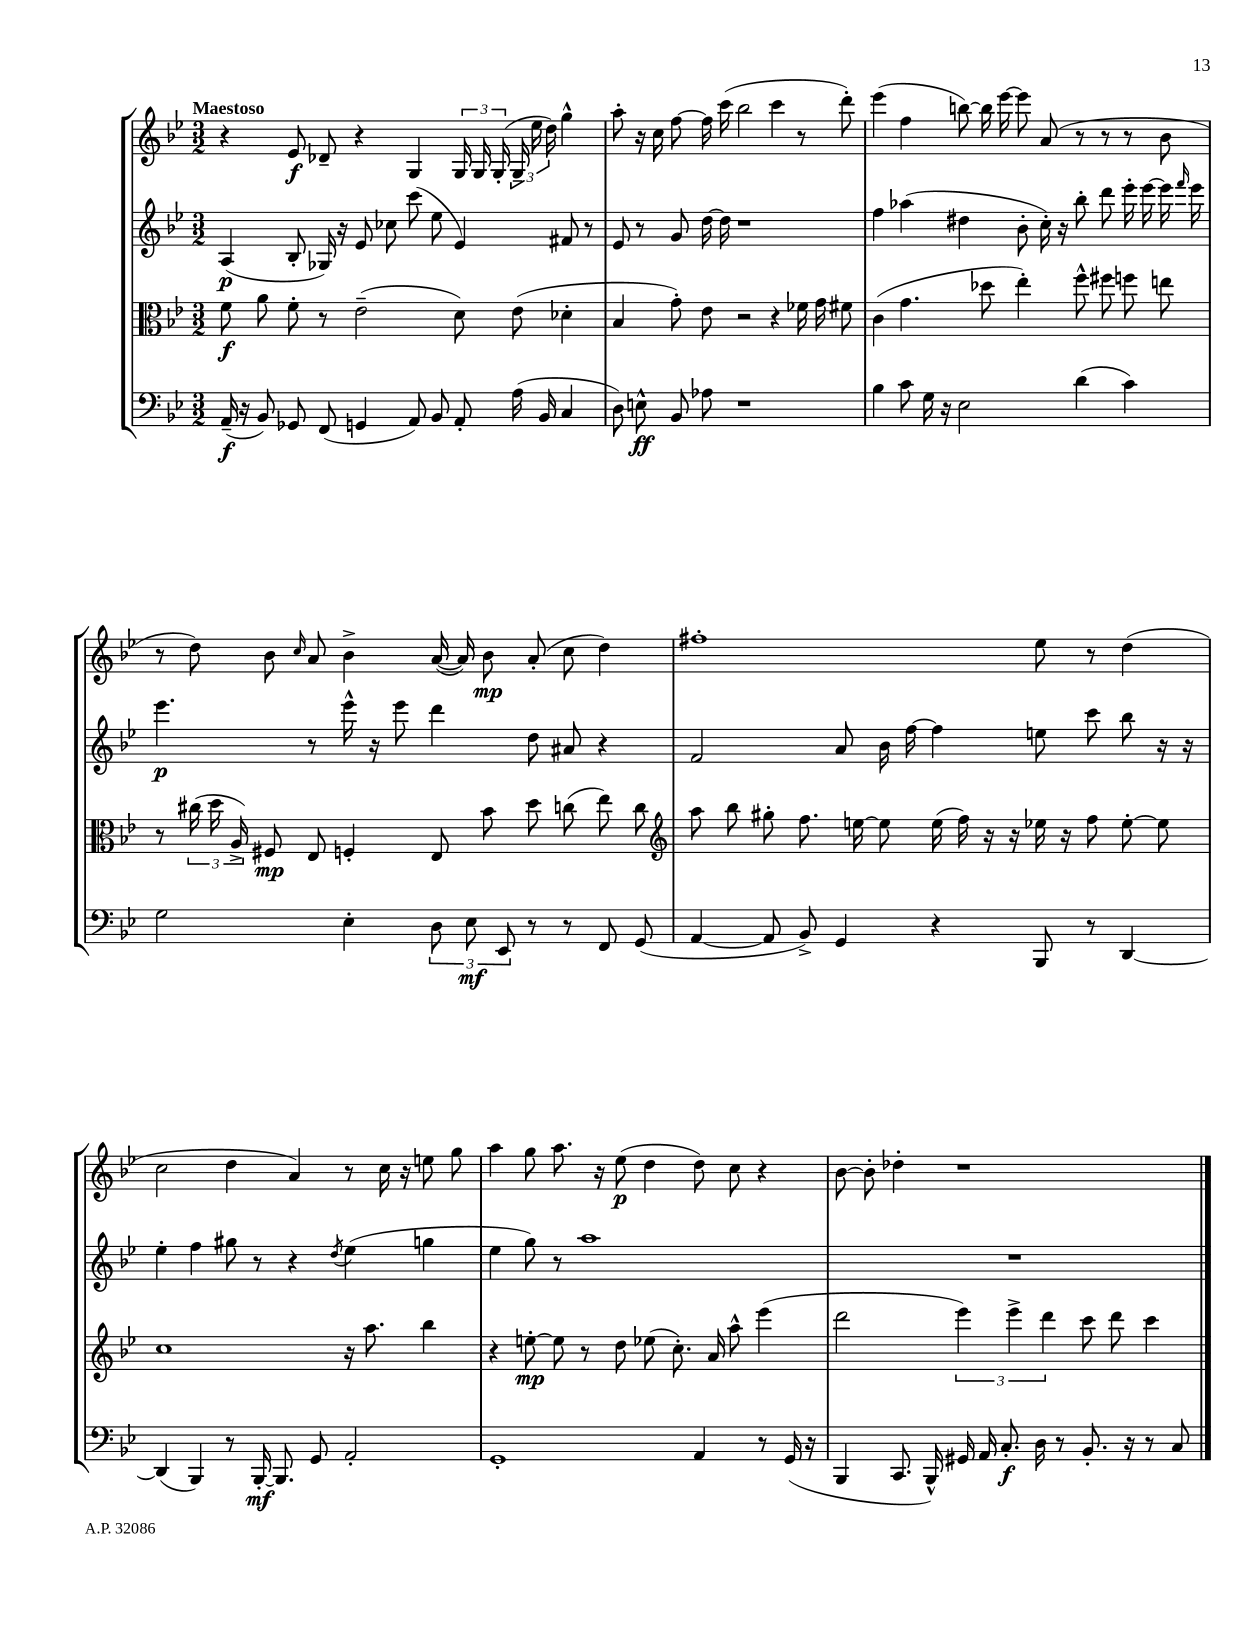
<<
\new StaffGroup <<
\new Staff = "s0" {
    \clef treble \key bes \major \numericTimeSignature \time 3/2 \tempo "Maestoso"
    \autoBeamOff r4 ees'8\f des'8-- r4 g4 \tuplet 3/2 { g16 g16 g16-.( } \tuplet 3/2 { g16-- ees''16 d''16) } g''4-^ |
    a''8-. r16 c''16 f''8~ f''16 c'''16( bes''2 c'''4 r8 d'''8-.) |
    ees'''4( f''4 b''8~) b''16 ees'''16~ ees'''8 a'8( r8 r8 r8 bes'8 |
    r8 d''8) bes'8 \grace { c''16 } a'8 bes'4-> a'16~( a'16) bes'8\mp a'8-.( c''8 d''4) |
    fis''1-. ees''8 r8 d''4( |
    c''2 d''4 a'4) r8 c''16 r16 e''8 g''8 |
    a''4 g''8 a''8. r16 ees''8\p( d''4 d''8) c''8 r4 |
    bes'8~ bes'8-. des''4-. r1 \bar "|." |
}
\new Staff = "s1" {
    \clef treble \key bes \major \numericTimeSignature \time 3/2
    \autoBeamOff a4\p( bes8-. ges16) r16 ees'8 ces''8 c'''8( ees''8 ees'4) fis'8 r8 |
    ees'8 r8 g'8 d''16~ d''16 r1 |
    f''4 aes''4( dis''4 bes'8-. c''16-.) r16 bes''8-. d'''8 ees'''16-. ees'''16~ ees'''16 \grace { f'''16 } ees'''16 |
    ees'''4.\p r8 ees'''16-^ r16 ees'''8 d'''4 d''8 ais'8 r4 |
    f'2 a'8 bes'16 f''16~ f''4 e''8 c'''8 bes''8 r16 r16 |
    ees''4-. f''4 gis''8 r8 r4 \acciaccatura { d''8 } ees''4( g''4 |
    ees''4 g''8) r8 a''1 |
    R1. \bar "|." |
}
\new Staff = "s2" {
    \clef alto \key bes \major \numericTimeSignature \time 3/2
    \autoBeamOff f'8\f a'8 f'8-. r8 ees'2--( d'8) ees'8( des'4-. |
    bes4 g'8-.) ees'8 r2 r4 fes'16 g'16 fis'8 |
    c'4( g'4. des''8 ees''4-.) f''8-^ fis''8 f''8 e''8 |
    r8 \tuplet 3/2 { cis''16( d''16 a16->) } fis8\mp ees8 f4-. ees8 bes'8 d''8 c''8( ees''8) c''8 |
    \clef treble a''8 bes''8 gis''8-. f''8. e''16~ e''8 e''16( f''16) r16 r16 ees''16 r16 f''8 ees''8~-. ees''8 |
    c''1 r16 a''8. bes''4 |
    r4 e''8~-.\mp e''8 r8 d''8 ees''8( c''8.-.) a'16 a''8-^ ees'''4( |
    d'''2 \tuplet 3/2 { ees'''4) ees'''4-> d'''4 } c'''8 d'''8 c'''4 \bar "|." |
}
\new Staff = "s3" {
    \clef bass \key bes \major \numericTimeSignature \time 3/2
    \autoBeamOff a,16--\f( r16 bes,8) ges,8 f,8( g,4 a,8) bes,8 a,8-. a16( bes,16 c4 |
    d8) e8-^\ff bes,8 aes8 r1 |
    bes4 c'8 g16 r16 ees2 d'4( c'4) |
    g2 ees4-. \tuplet 3/2 { d8 ees8\mf ees,8 } r8 r8 f,8 g,8( |
    a,4~ a,8 bes,8->) g,4 r4 bes,,8 r8 d,4~ |
    d,4( bes,,4) r8 bes,,16~-.\mf bes,,8. g,8 a,2-. |
    g,1-. a,4 r8 g,16( r16 |
    bes,,4 c,8. bes,,16-^) gis,16 a,16 c8.-.\f d16 r8 bes,8.-. r16 r8 c8 \bar "|." |
}
>>
>>
\layout { \context { \Score \remove "Bar_number_engraver" } }
